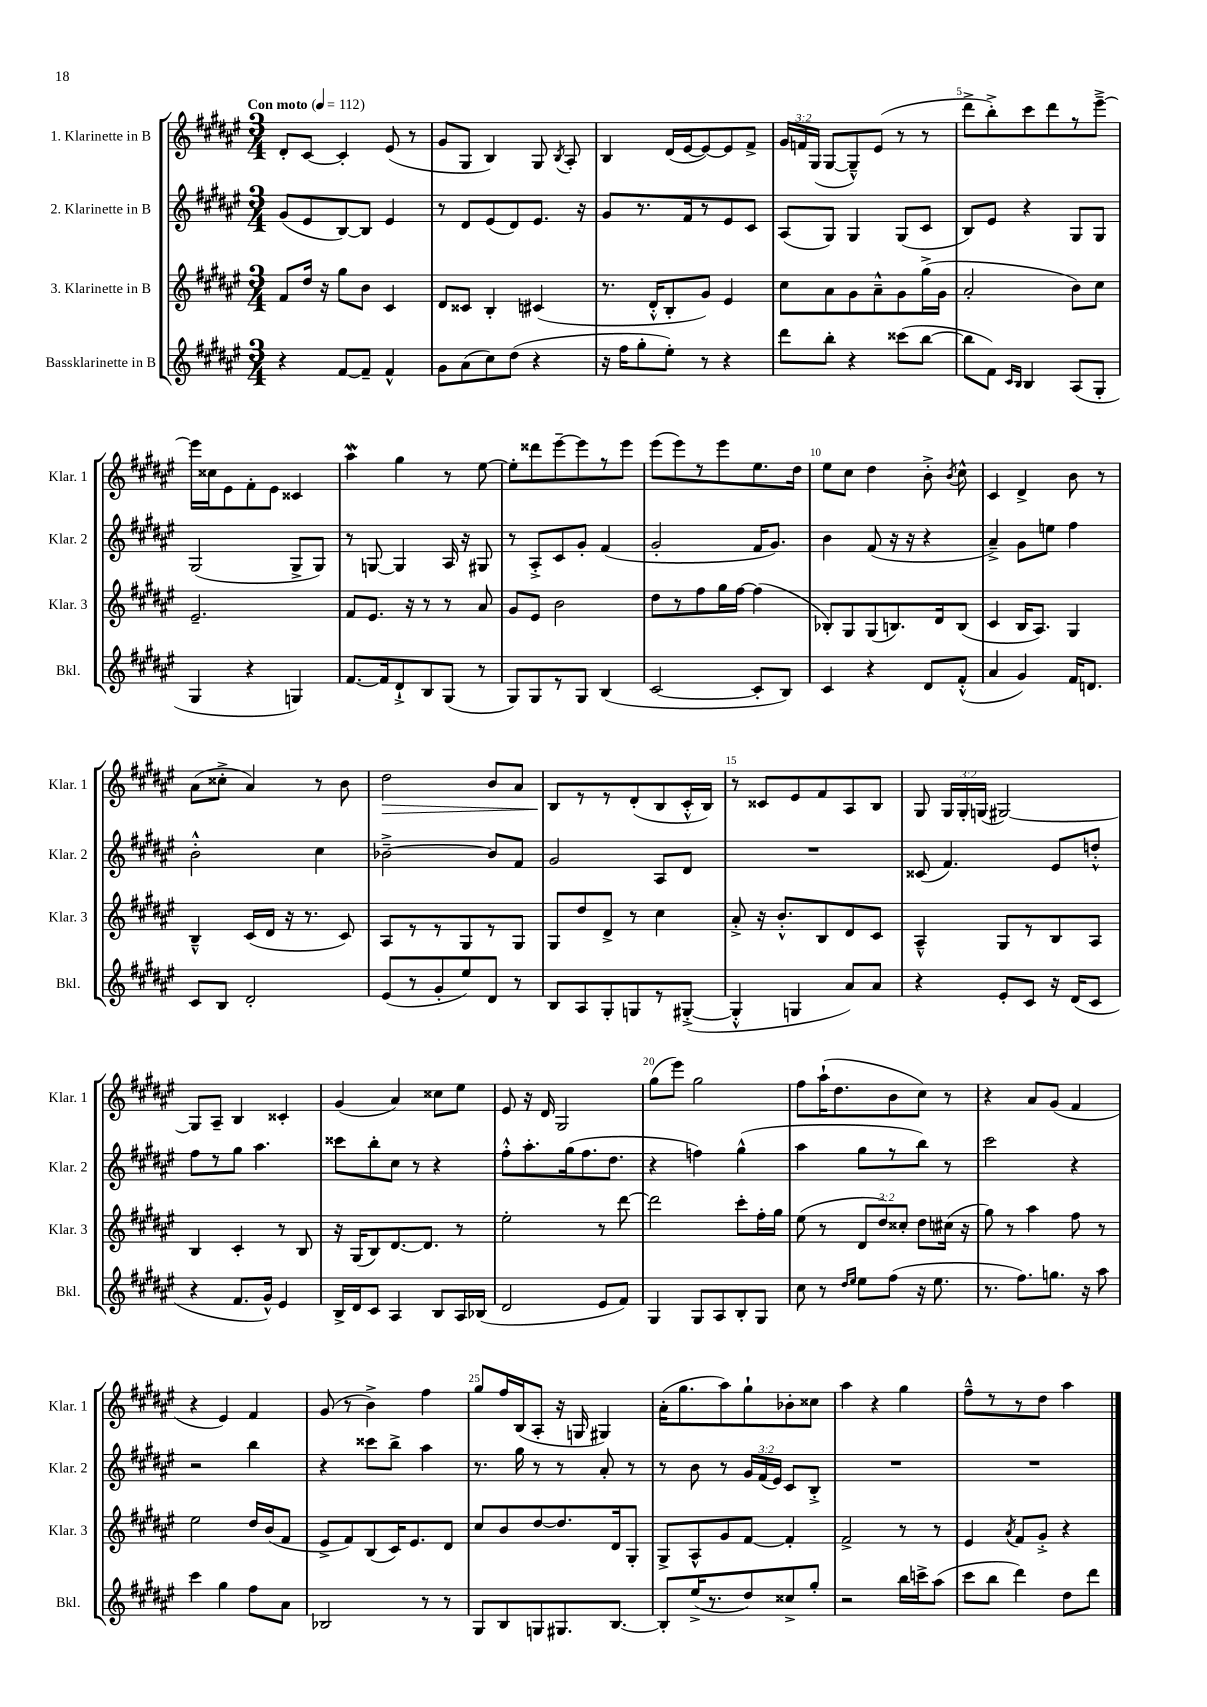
<<
\new StaffGroup <<
\new Staff = "s0" \with { instrumentName = "1. Klarinette in B" shortInstrumentName = "Klar. 1" } {
    \clef treble \key fis \major \numericTimeSignature \time 3/4 \override Staff.TupletNumber.text = #tuplet-number::calc-fraction-text \tempo "Con moto" 4 = 112
    \autoBeamOff dis'8[-. cis'8]~ cis'4-. eis'8( r8 |
    gis'8[ gis8] b4) gis8 \acciaccatura { b8 } ais8-. |
    b4 dis'16[( eis'16~ eis'8~) eis'8 fis'8]-> |
    \tuplet 3/2 { gis'16[ f'16 gis16]( } gis8[~ gis8---^) eis'8]( r8 r8 |
    dis'''8[-> b''8-.->) cis'''8 dis'''8 r8 eis'''8]~---> |
    eis'''16[ cisis''16 eis'8 fis'8-. eis'8] cisis'4 |
    ais''4\mordent gis''4 r8 eis''8~ |
    eis''8[-. disis'''8 eis'''8~-- eis'''8 r8 eis'''8] |
    eis'''8[( eis'''8) r8 eis'''8 eis''8. dis''16] |
    eis''8[ cis''8] dis''4 b'8-.-> \acciaccatura { b'8 } cis''8-^ |
    cis'4 dis'4-> b'8 r8 |
    ais'8[( cisis''8]-.-> ais'4) r8 b'8 |
    dis''2\> b'8[ ais'8] |
    b8[\! r8 r8 dis'8-.( b8 cis'16-.-^ b16]) |
    r8 cisis'8[ eis'8 fis'8 ais8 b8] |
    gis8 \tuplet 3/2 { gis16[ gis16-. g16]( } gis2~) |
    gis8[ ais8]-- b4 cisis'4-. |
    gis'4( ais'4) cisis''8[ eis''8] |
    eis'8 r16 dis'16 gis2 |
    gis''8[( eis'''8]) gis''2 |
    fis''8[ ais''16-!( dis''8. b'8 cis''8]) r8 |
    r4 ais'8[ gis'8]( fis'4 |
    r4 eis'4) fis'4 |
    gis'8( r8 b'4->) fis''4 |
    gis''8[ fis''16 b16( ais8]-. r16 g16 gis4) |
    ais'16[-.( gis''8. ais''8) gis''8-! bes'8-. cisis''8] |
    ais''4 r4 gis''4 |
    fis''8[---^ r8 r8 dis''8] ais''4 \bar "|." |
}
\new Staff = "s1" \with { instrumentName = "2. Klarinette in B" shortInstrumentName = "Klar. 2" } {
    \clef treble \key fis \major \numericTimeSignature \time 3/4 \override Staff.TupletNumber.text = #tuplet-number::calc-fraction-text
    \autoBeamOff gis'8[( eis'8 b8~) b8] eis'4 |
    r8 dis'8[ eis'8( dis'8) eis'8.] r16 |
    gis'8[ r8. fis'16 r8 eis'8 cis'8] |
    ais8[( gis8]) gis4 gis8[( cis'8] |
    b8[) eis'8] r4 gis8[ gis8] |
    gis2( gis8[-> gis8]) |
    r8 g8~ g4 ais16 r16 gis8 |
    r8 ais8[-.-> cis'8 gis'8]-. fis'4( |
    gis'2-. fis'16[ gis'8.]) |
    b'4 fis'8( r16 r16 r4 |
    ais'4--->) gis'8[ e''8] fis''4 |
    b'2-.-^ cis''4 |
    bes'2~---> bes'8[ fis'8] |
    gis'2 ais8[ dis'8] |
    R2. |
    cisis'8( fis'4.) eis'8[ d''8]-.-^ |
    fis''8[ r8 gis''8] ais''4. |
    cisis'''8[ b''8-. cis''8] r8 r4 |
    fis''8[-.-^ ais''8.-. gis''16( fis''8. dis''8.] |
    r4 f''4) gis''4-^( |
    ais''4 gis''8[ r8 b''8]) r8 |
    cis'''2 r4 |
    r2 b''4 |
    r4 cisis'''8[ b''8]-> ais''4 |
    r8. gis''16 r8 r8 ais'8-. r8 |
    r8 b'8 r8 \tuplet 3/2 { gis'16[ fis'16( eis'16]) } cis'8[ b8]-.-> |
    R2. |
    R2. \bar "|." |
}
\new Staff = "s2" \with { instrumentName = "3. Klarinette in B" shortInstrumentName = "Klar. 3" } {
    \clef treble \key fis \major \numericTimeSignature \time 3/4 \override Staff.TupletNumber.text = #tuplet-number::calc-fraction-text
    \autoBeamOff fis'8[ dis''16] r16 gis''8[ b'8] cis'4 |
    dis'8[ cisis'8] b4-. cis'4( |
    r8. dis'16[-.-^ b8-. gis'8]) eis'4 |
    cis''8[ ais'8 gis'8 ais'8---^ gis'8 gis''16->( gis'16] |
    ais'2-. b'8[) cis''8] |
    eis'2.-- |
    fis'8[ eis'8.] r16 r8 r8 ais'8 |
    gis'8[ eis'8] b'2 |
    dis''8[ r8 fis''8 gis''16 fis''16]~ fis''4( |
    bes8[-.) gis8 gis8( b8.) dis'16 b8]( |
    cis'4 b16[ ais8.]) gis4 |
    b4---^ cis'16[( dis'16] r16 r8. cis'8) |
    ais8[ r8 r8 gis8 r8 gis8] |
    gis8[ dis''8 dis'8]-> r8 cis''4 |
    ais'8-.-> r16 b'8.[-.-^ b8 dis'8 cis'8] |
    ais4---^ gis8[ r8 b8 ais8] |
    b4 cis'4-. r8 b8 |
    r16 gis16[( b8) dis'8.~ dis'8.] r8 |
    eis''2-. r8 dis'''8~ |
    dis'''2 cis'''8[-. fis''16-. gis''16] |
    eis''8( r8 \tuplet 3/2 { dis'8[ dis''8) cisis''8]-. } dis''8[ cis''16]( r16 |
    gis''8) r8 ais''4 fis''8 r8 |
    eis''2 dis''16[ b'16( fis'8] |
    eis'8[-> fis'8) b8( cis'16) eis'8. dis'8] |
    cis''8[ b'8 dis''8~ dis''8. dis'16 gis8]-. |
    gis8[-> ais8-^ gis'8 fis'8]~ fis'4-. |
    fis'2-> r8 r8 |
    eis'4 \acciaccatura { ais'8 } fis'8[ gis'8]-.-> r4 \bar "|." |
}
\new Staff = "s3" \with { instrumentName = "Bassklarinette in B" shortInstrumentName = "Bkl." } {
    \clef treble \key fis \major \numericTimeSignature \time 3/4
    \autoBeamOff r4 fis'8[~ fis'8]-- fis'4-^ |
    gis'8[ ais'8( cis''8) dis''8]( r4 |
    r16 fis''16[ gis''8-. eis''8]-.) r8 r4 |
    dis'''8[ b''8]-. r4 cisis'''8[( b''8]~ |
    b''8[ fis'8]) \grace { cis'16[ b16] } b4 ais8[( gis8]-. |
    gis4 r4 g4) |
    fis'8.[~ fis'16 dis'8-!-> b8 gis8]( r8 |
    gis8[) gis8 r8 gis8] b4( |
    cis'2~ cis'8[-. b8]) |
    cis'4 r4 dis'8[ fis'8]-.-^( |
    ais'4 gis'4) fis'16[ d'8.] |
    cis'8[ b8] dis'2-. |
    eis'8[( r8 gis'8-. eis''8) dis'8] r8 |
    b8[ ais8 gis8-. g8 r8 gis8]~-.->( |
    gis4-.-^ g4 ais'8[) ais'8] |
    r4 eis'8[-. cis'8] r16 dis'16[( cis'8] |
    r4 fis'8.[ gis'16]-^) eis'4 |
    b16[-> dis'16 cis'8] ais4 b8[ ais16 bes16]( |
    dis'2 eis'8[ fis'8]) |
    gis4 gis8[ ais8 b8-. gis8] |
    cis''8 r8 \grace { dis''16[ eis''16] } eis''8[ fis''8]( r16 eis''8. |
    r8. fis''8.[) g''8.] r16 ais''8 |
    cis'''4 gis''4 fis''8[ ais'8] |
    bes2 r8 r8 |
    gis8[ b8 g8 gis8. b8.]~ |
    b8[-. eis''16->( r8. dis''8) cisis''8-> gis''8]-. |
    r2 b''16[ c'''16-> ais''8]( |
    cis'''8[ b''8] dis'''4) dis''8[ dis'''8] \bar "|." |
}
>>
>>
\layout { \context { \Score \override BarNumber.break-visibility = ##(#f #t #t) barNumberVisibility = #(every-nth-bar-number-visible 5) } }
